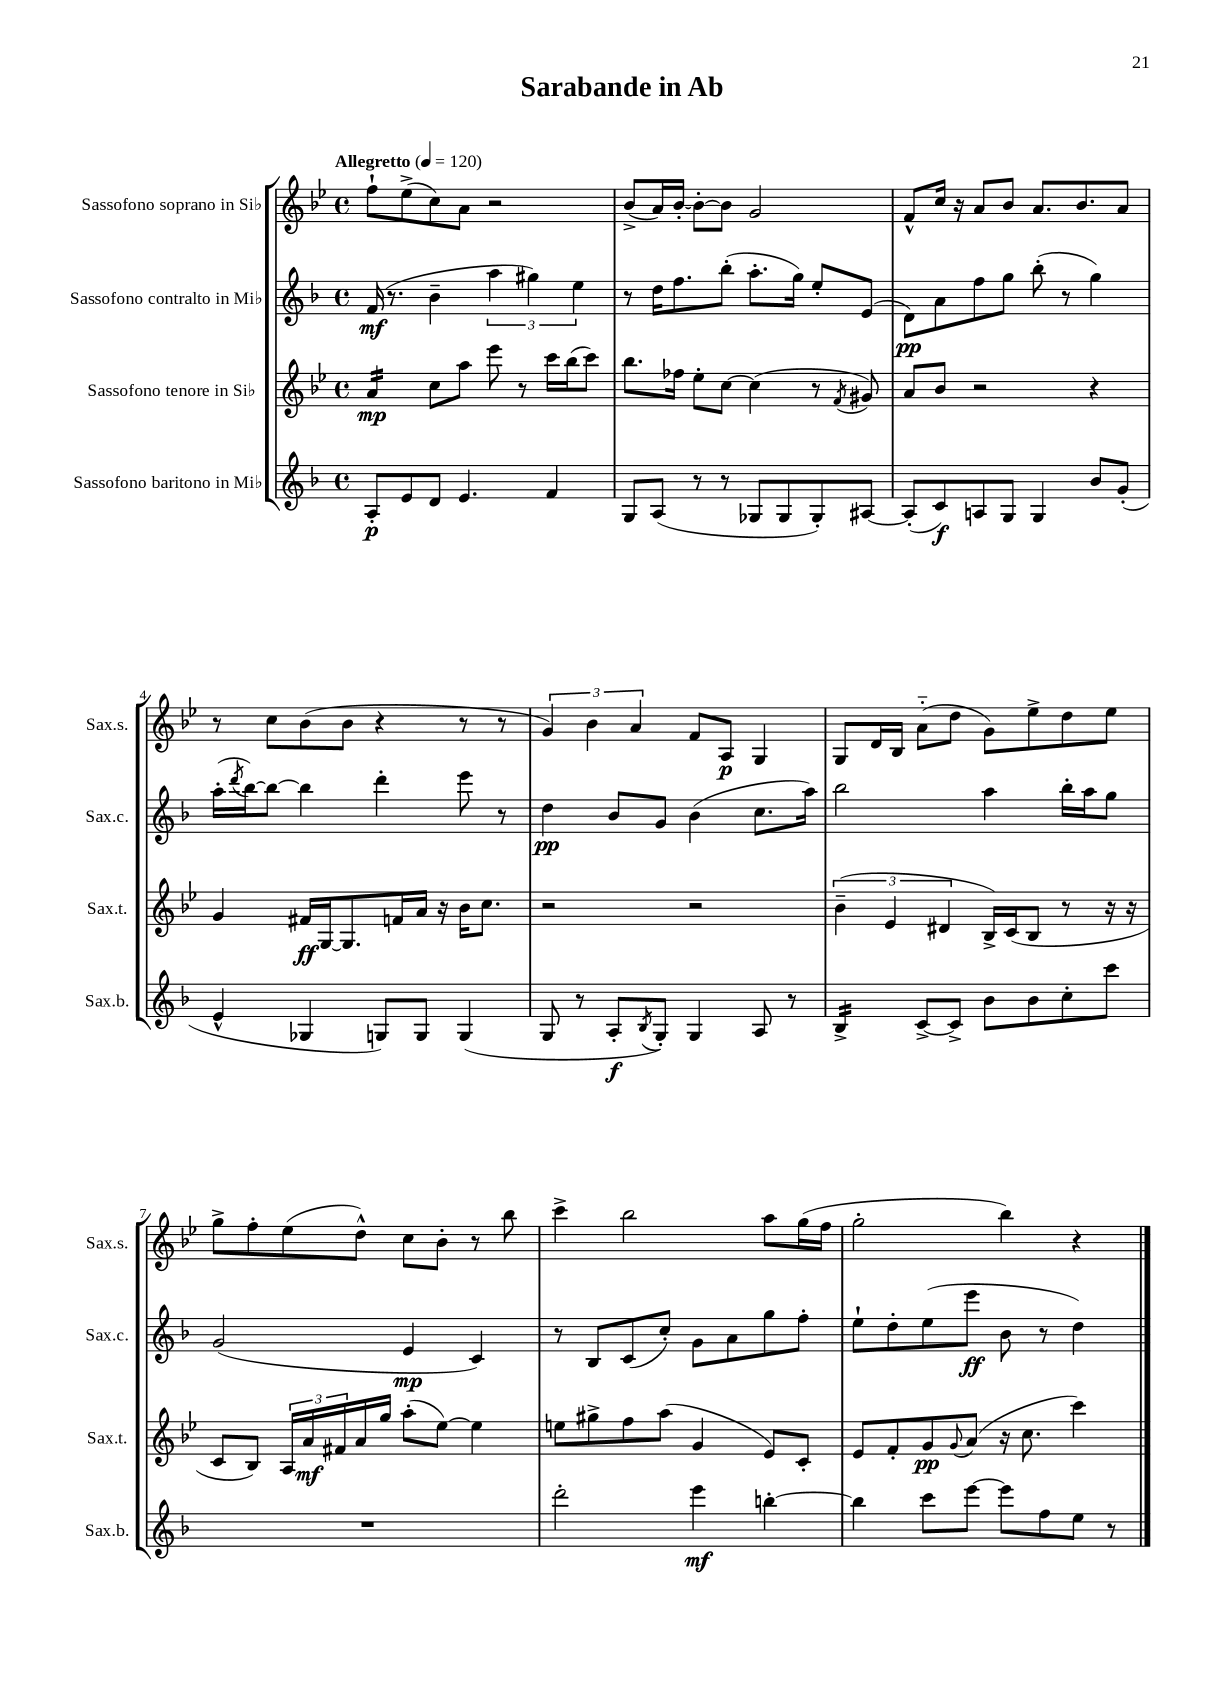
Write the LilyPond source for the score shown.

\header { title = "Sarabande in Ab" }
<<
\new StaffGroup <<
\new Staff = "s0" \with { instrumentName = "Sassofono soprano in Sib" shortInstrumentName = "Sax.s." } {
    \clef treble \key bes \major \defaultTimeSignature \time 4/4 \tempo "Allegretto" 4 = 120
    f''8-! ees''8->( c''8) a'8 r2 |
    bes'8->( a'16) bes'16~-. bes'8~-. bes'8 g'2 |
    f'8-^ c''16 r16 a'8 bes'8 a'8. bes'8. a'8 |
    r8 c''8 bes'8( bes'8 r4 r8 r8 |
    \tuplet 3/2 { g'4) bes'4 a'4 } f'8 a8\p g4 |
    g8 d'16 bes16 a'8-_( d''8 g'8) ees''8-> d''8 ees''8 |
    g''8-> f''8-. ees''8( d''8-^) c''8 bes'8-. r8 bes''8 |
    c'''4-> bes''2 a''8 g''16( f''16 |
    g''2-. bes''4) r4 \bar "|." |
}
\new Staff = "s1" \with { instrumentName = "Sassofono contralto in Mib" shortInstrumentName = "Sax.c." } {
    \clef treble \key f \major \defaultTimeSignature \time 4/4
    f'16\mf( r8. bes'4-- \tuplet 3/2 { a''4 gis''4) e''4 } |
    r8 d''16 f''8. bes''8-.( a''8.-. g''16) e''8-. e'8( |
    d'8\pp) a'8 f''8 g''8 bes''8-.( r8 g''4) |
    a''16-.( \acciaccatura { d'''8 } bes''16~) bes''8~ bes''4 d'''4-. e'''8 r8 |
    d''4\pp bes'8 g'8 bes'4( c''8. a''16) |
    bes''2 a''4 bes''16-. a''16 g''8 |
    g'2( e'4\mp c'4) |
    r8 bes8 c'8( c''8-.) g'8 a'8 g''8 f''8-. |
    e''8-! d''8-. e''8( e'''8\ff bes'8 r8 d''4) \bar "|." |
}
\new Staff = "s2" \with { instrumentName = "Sassofono tenore in Sib" shortInstrumentName = "Sax.t." } {
    \clef treble \key bes \major \defaultTimeSignature \time 4/4
    a'4:16\mp c''8 a''8 ees'''8 r8 c'''16 bes''16( c'''8) |
    bes''8. fes''16 ees''8-. c''8~ c''4( r8 \acciaccatura { f'8 } gis'8) |
    a'8 bes'8 r2 r4 |
    g'4 fis'16\ff g16~ g8. f'16 a'16 r16 bes'16 c''8. |
    r2 r2 |
    \tuplet 3/2 { bes'4--( ees'4 dis'4 } bes16->) c'16( bes8 r8 r16 r16 |
    c'8 bes8) \tuplet 3/2 { a16 a'16\mf fis'16 } a'16 g''16 a''8-.( ees''8~) ees''4 |
    e''8 gis''8-> f''8 a''8( g'4 ees'8) c'8-. |
    ees'8 f'8-. g'8\pp \appoggiatura { g'8 } a'8( r16 c''8. c'''4) \bar "|." |
}
\new Staff = "s3" \with { instrumentName = "Sassofono baritono in Mib" shortInstrumentName = "Sax.b." } {
    \clef treble \key f \major \defaultTimeSignature \time 4/4
    a8-.\p e'8 d'8 e'4. f'4 |
    g8 a8( r8 r8 ges8 ges8 ges8-.) ais8~ |
    ais8-.( c'8\f) a8 g8 g4 bes'8 g'8-.( |
    e'4-^ ges4 g8) g8 g4( |
    g8 r8 a8-.\f \acciaccatura { bes8 } g8-.) g4 a8 r8 |
    bes4:16-> c'8~-> c'8-> bes'8 bes'8 c''8-. c'''8 |
    R1 |
    d'''2-. e'''4\mf b''4~-. |
    b''4 c'''8 e'''8~ e'''8 f''8 e''8 r8 \bar "|." |
}
>>
>>
